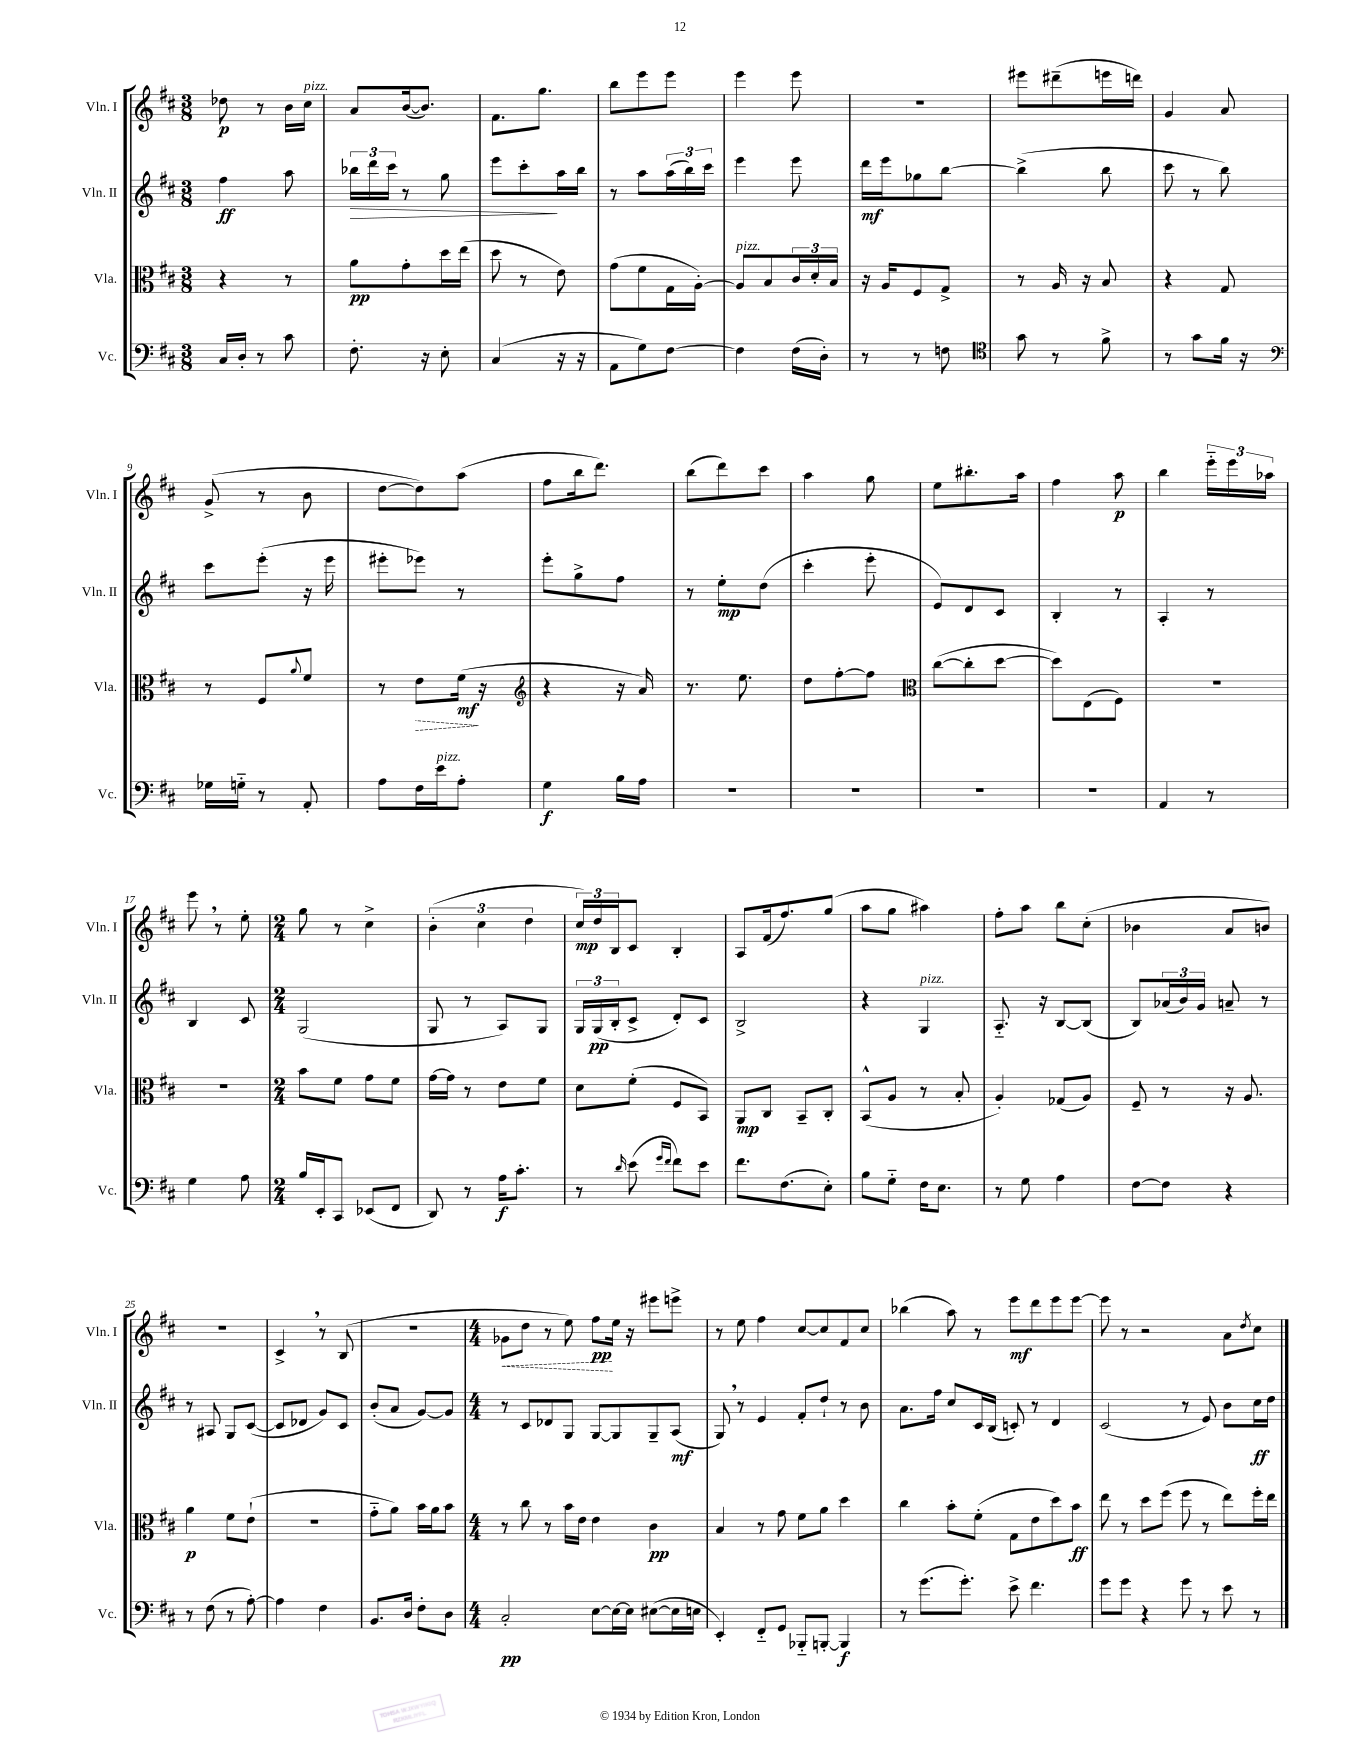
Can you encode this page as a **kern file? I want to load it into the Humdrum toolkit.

**kern	**kern	**kern	**kern
*staff4	*staff3	*staff2	*staff1
*clefF4	*clefC3	*clefG2	*clefG2
*k[f#c#]	*k[f#c#]	*k[f#c#]	*k[f#c#]
*M3/8	*M3/8	*M3/8	*M3/8
16C#/LL	4r	4ff#\	8dd-\
16D'/JJ	.	.	.
8r	.	.	8r
8c#\	8r	8aa\	16b\LL
.	.	.	16cc#\JJ
=	=	=	=
8.F#'\	8a\L	24bb-\LL	8a/L
.	.	24ddd\	.
.	.	24ccc#\JJ	.
.	8g'\	8r	([16b/k
16r	.	.	8.b/]J)
8E'\	16dd\L	8gg\	.
.	(16ee\JJ	.	.
=	=	=	=
(4C#/	8dd\	8eee\L	8.f#\L
.	8r	8ccc#'\	.
.	.	.	8.gg\J
16r	8e\)	16aa\L	.
16r	.	16bb\JJ	.
=	=	=	=
8AA\L	(8g\L	8r	8bb\L
8G\)	8f#\	8aa\L	8eee\
[8F#\J	16G\L	(24aa\L	8eee\J
.	.	24bb\)	.
.	[16A'\JJ)	.	.
.	.	24ccc#\JJ	.
=	=	=	=
4F#\]	8A/]L	4eee\	4eee\
.	8B/	.	.
(16F#\LL	24c#/L	8eee\	8eee\
.	24d'/	.	.
16D'\JJ)	.	.	.
.	24B/JJ	.	.
=	=	=	=
8r	16r	16ddd\LL	4.r
.	16A/LK	16eee\J	.
8r	8F#/	8gg-\	.
8F\	8G^/J	[8bb\J	.
=	=	=	=
*clefC4	*	*	*
8g\	8r	(4bb^\]	8eee#\L
8r	16A/	.	(8ddd#~\
.	16r	.	.
8f#^\	8B/	8bb\	16eee\L
.	.	.	16ddd\JJ)
=	=	=	=
8r	4r	8ccc#\	4g/
8g\L	.	8r	.
16f#\Jk	8G/	8bb\)	8a/
16r	.	.	.
=	=	=	=
*clefF4	*	*	*
16G-\LL	8r	8ccc#\L	(8g^/
16G'~\JJ	.	.	.
8r	8F#/L	(8eee'\J	8r
.	8qqa/	.	.
8AA'/	8f#/J	16r	8b\
.	.	16eee\	.
=	=	=	=
8A\L	8r	8eee#'\L	[8dd\L
16F#\L	8e\L	8eee-\J)	8dd\])
16e\J	.	.	.
8A'\J	(16f#\Jk	8r	(8aa\J
.	16r	.	.
=	=	=	=
*	*clefG2	*	*
4G\	4r	8eee'\L	8ff#\L
.	.	8gg^\	16bb\k
.	.	.	8.ddd\J)
16B\LL	16r	8ff#\J	.
16A\JJ	16a/)	.	.
=	=	=	=
4.r	8.r	8r	(8bb\L
.	.	8ee'\L	8ddd\)
.	8.ee\	.	.
.	.	(8dd\J	8ccc#\J
=	=	=	=
4.r	8dd\L	4ccc#'\	4aa\
.	[8ff#'\	.	.
.	8ff#\]J	8eee'\	8gg\
=	=	=	=
*	*clefC3	*	*
4.r	([8cc#\L	8e/L)	8ee\L
.	8cc#'\]	8d/	8.bb#'\
.	[8dd\J	8c#/J	.
.	.	.	16aa\Jk
=	=	=	=
4.r	8dd\]L)	4B'/	4ff#\
.	(8E\	.	.
.	8F#\J)	8r	8aa\
=	=	=	=
4AA/	4.r	4A'/	4bb\
8r	.	8r	24eee'~\LL
.	.	.	24eee\
.	.	.	24aa-\JJ
=	=	=	=
4G\	4.r	4B/	8eee\
.	.	.	8r
8A\	.	8c#/	8ee'\
=	=	=	=
*M2/4	*M2/4	*M2/4	*M2/4
16B/LL	8b\L	(2G/	8gg\
16EE'/J	.	.	.
8CC#/J	8f#\J	.	8r
(8EE-/L	8g\L	.	4cc#^\
8FF#/J	8f#\J	.	.
=	=	=	=
8DD/)	[16g\LL	8G/	(6b'\
.	16g\]JJ	.	.
8r	8r	8r	.
.	.	.	6cc#\
16A\LK	8e\L	8A/L)	.
8.c#'\J	.	.	.
.	.	.	6dd\
.	8f#\J	8G/J	.
=	=	=	=
8r	8d\L	24G/LL	24cc#/LL)
.	.	(24G/	24dd/
.	.	24B'/J	24B/J
16qqd/	.	.	.
(8e\	(8f#'\J	8c#^/J	8c#/J
16qqg/LL	.	.	.
16qqf#/JJ	.	.	.
8f#\L)	8F#/L	8d'/L)	4B'/
8e\J	8BB/J)	8c#/J	.
=	=	=	=
8.f#\L	8AA/L	2B^/	8A/L
.	8C#/J	.	(16f#/k
(8.F#\	.	.	8.ff#/)
.	8BB~/L	.	.
8E'\J)	8C#'/J	.	(8gg/J
=	=	=	=
8B\L	(8BB^^/L	4r	8aa\L
8G'~\J	8A/J	.	8gg\J
16F#\LK	8r	4G/	4aa#\)
8.E\J	.	.	.
.	8B'/	.	.
=	=	=	=
8r	4A'/)	8.A'~/	8ff#'\L
8G\	.	.	8aa\J
.	.	16r	.
4A\	(8G-/L	[8B/L	8bb\L
.	8A/J)	(8B/]J	(8cc#'\J
=	=	=	=
[8F#\L	8F#~/	8B/L)	4b-\
8F#\]J	8r	(24a-/L	.
.	.	24b/)	.
.	.	24g/JJ	.
4r	16r	8a~/	8a/L
.	8.A/	.	.
.	.	8r	8b/J)
=	=	=	=
8r	4a\	8r	2r
(8F#\	.	8A#/	.
8r	8f#\L	8G/L	.
[8A'\)	(8e`\J	([8c#/J	.
=	=	=	=
4A\]	2r	8c#/]L	4c#^/
.	.	8d-/J	.
4F#\	.	8g/L)	8r
.	.	8c#/J	(8B/
=	=	=	=
8.BB/L	8g'~\L	(8b'/L	2r
.	8a\J)	8a/J	.
16D/Jk	.	.	.
8F#'\L	16b\LL	[8g/L)	.
.	16a\J	.	.
8D\J	8b\J	8g/]J	.
=	=	=	=
*M4/4	*M4/4	*M4/4	*M4/4
2C#'/	8r	8r	8g-\L
.	8cc#\	8c#/L	8dd\J
.	8r	8d-/	8r
.	16b\LL	8G/J	8ee\)
.	16e\JJ	.	.
[8E\L	4e\	[8G/L	8ff#\L
16E\_L	.	8G/]	16ee\Jk
16E\]JJ	.	.	16r
([8E#\L	4c#\	8G~/	8eee#\L
16E#\]L	.	(8A/J	8eee^\J
16E\JJ	.	.	.
=	=	=	=
4EE'/)	4B/	8G/)	8r
.	.	8r	8ee\
8FF#'~/L	8r	4e/	4ff#\
8GG/J	8g\	.	.
8BBB-'~/L	8f#\L	8f#'/L	[8cc#/L
[8BBB'/J	8a\J	8dd`/J	8cc#/]
4BBB/]	4dd\	8r	8f#/
.	.	8b\	8cc#/J
=	=	=	=
8r	4cc#\	8.a\L	(4bb-\
(8.g\L	.	.	.
.	.	16ff#\Jk	.
.	8b'\L	8cc#/L	8aa\)
8.g'\J)	.	.	.
.	(8f#'\J	16c#/L	8r
.	.	(16B/JJ	.
8e^\	8G\L	8c'/)	8eee\L
4.f#\	8e\	8r	8ddd\
.	8dd\)	4d/	8eee\
.	8b\J	.	[8eee\J
=	=	=	=
8g\L	8ee\	(2c#/	8eee\]
8g\J	8r	.	8r
4r	8dd\L	.	2r
.	(8ff#\J	.	.
8g\	8ff#\	8r	.
8r	8r	8e/)	.
8e\	8ee\L)	8b\L	8a\L
.	.	.	8qdd/
8r	16ff#'\L	16cc#\L	8cc#\J
.	16ee\JJ	16dd\JJ	.
==	==	==	==
*-	*-	*-	*-
